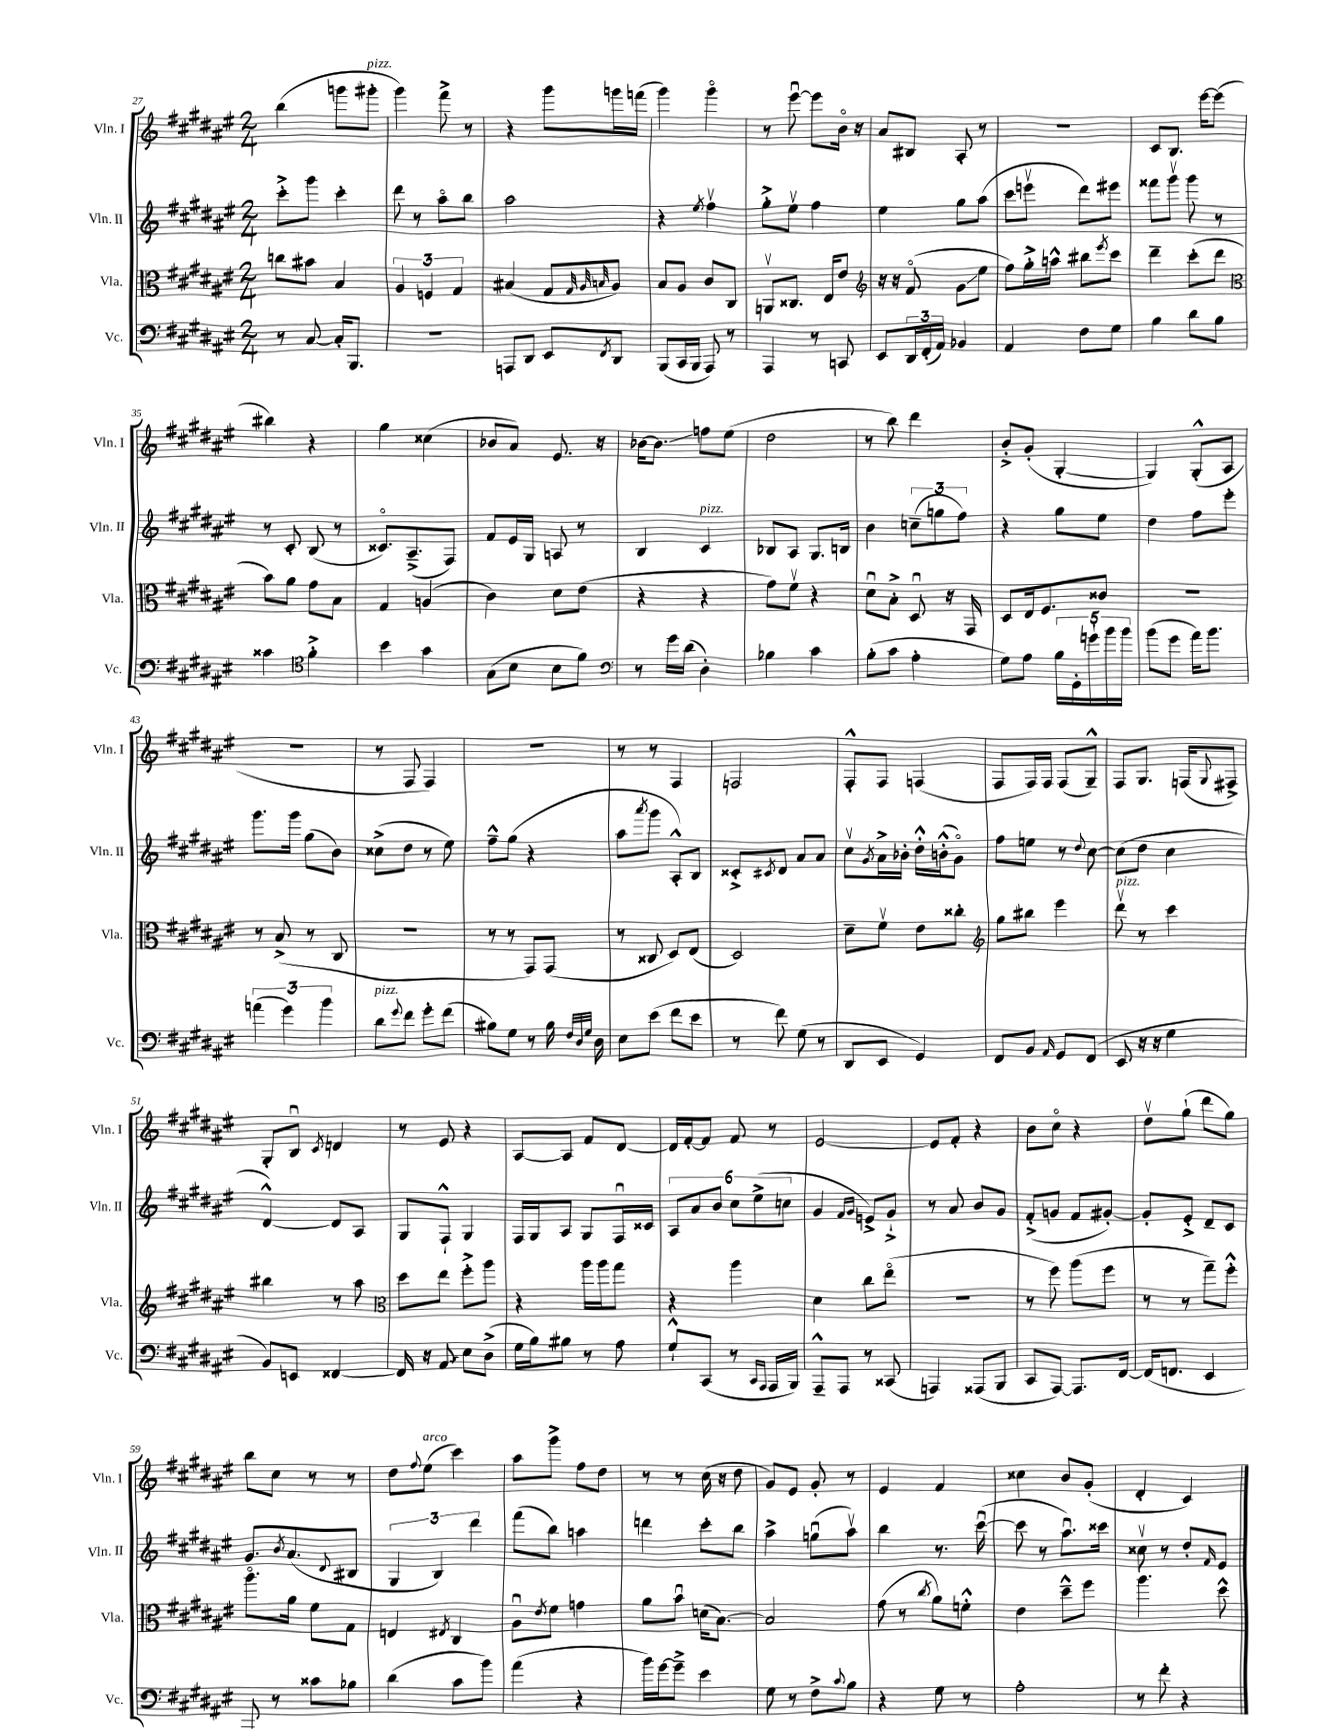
<<
\new StaffGroup <<
\new Staff = "s0" \with { instrumentName = "Vln. I" shortInstrumentName = "Vln. I" } {
    \clef treble \key fis \major \numericTimeSignature \time 2/4
    b''4( g'''8 gis'''8-.^\markup { \italic "pizz." } |
    gis'''4) fis'''8-> r8 |
    r4 gis'''8 g'''16 f'''16( |
    gis'''4) gis'''4\flageolet |
    r8 eis'''8~\downbow eis'''8 b'16\flageolet r16 |
    ais'8 bis8 ais8-. r8 |
    r2 |
    cis'8 b8. eis'''16~ eis'''8( |
    bis''4) r4 |
    gis''4 cisis''4( |
    bes'8 ais'8) eis'8. r16 |
    bes'16~ bes'8.\glissando f''8 eis''8( |
    dis''2 |
    r8 b''8) dis'''4 |
    b'8-.-> gis'8-.( gis4~-. |
    gis4) gis8-.-^( ais8 |
    R2 |
    r8 fis8 fis4) |
    R2 |
    r8 r8 fis4 |
    f2 |
    fis8-.-^ fis8 f4( |
    fis8 fis16) fis16 fis8( gis8---^) |
    fis8 gis8. f16( \appoggiatura { gis8 } fis8->) |
    gis8-. b8\downbow \acciaccatura { cis'8 } d'4 |
    r8 eis'8 r4 |
    ais8~ ais8 fis'8 dis'8~ |
    dis'16 fis'16~-. fis'8 fis'8 r8 |
    eis'2~ |
    eis'8 fis'8-. r4 |
    b'8 cis''8\flageolet r4 |
    dis''8\upbow gis''8-!( dis'''8 gis''8) |
    b''8 cis''8 r8 r8 |
    dis''8 \appoggiatura { fis''8 } eis''8^\markup { \italic "arco" }( cis'''4) |
    ais''8 gis'''8-> fis''8 dis''8 |
    r8 r8 cis''16( r16 dis''8 |
    gis'8) eis'8 gis'8-. r8 |
    eis'4 fis'4 |
    cisis''4 b'8 gis'8-.( |
    dis'4-. cis'4) \bar "|." |
}
\new Staff = "s1" \with { instrumentName = "Vln. II" shortInstrumentName = "Vln. II" } {
    \clef treble \key fis \major \numericTimeSignature \time 2/4
    cis'''8-.-> gis'''8 cis'''4-. |
    dis'''8 r8 ais''8\flageolet b''8 |
    ais''2 |
    r4 \acciaccatura { eis''8 } fis''4\upbow |
    gis''8-.-> eis''8\upbow fis''4 |
    eis''4 gis''8 ais''8( |
    cis'''8 e'''8\upbow dis'''8) eis'''8 |
    fisis'''8 gis'''8\upbow gis'''8 r8 |
    r8 cis'8-. b8( r8 |
    cisis'8.\flageolet) ais8.--->( fis8) |
    fis'8 eis'16 gis16 a8 r8 |
    b4 cis'4^\markup { \italic "pizz." } |
    bes8 ais8 gis8. b16 |
    b'4 \tuplet 3/2 { c''8--( g''8 fis''8) } |
    r4 gis''8 eis''8 |
    dis''4 fis''8 eis'''8-. |
    gis'''8. gis'''16 gis''8( b'8) |
    cisis''8->( dis''8 r8 eis''8) |
    fis''8---^ gis''8( r4 |
    ais''8 \acciaccatura { ais'''8 } gis'''8 ais8-.-^) b8 |
    cisis'8-.-> \acciaccatura { cis'8 } dis'8 ais'8 ais'8 |
    cis''8\upbow \acciaccatura { gis'8 } ais'16-> bes'16-. dis''16-.-^ b'16-.-^( gis'8\flageolet) |
    fis''8 e''8 r8 \appoggiatura { dis''8 } cis''8~ |
    cis''8( dis''8 cis''4 |
    dis'4~-^) dis'8 ais8 |
    gis8 fis8-!-^ gis4 |
    fis16 gis16 ais8 gis8 fis16\downbow cisis'16 |
    \tuplet 6/4 { ais8 ais'8 b'8 cis''8 eis''8->( c''8 } |
    gis'4 \grace { fis'16 gis'16 } e'8->) gis'8-!-> |
    r8 ais'8 b'8 gis'8 |
    fis'8-.->( g'8 fis'8 gis'8~-.) |
    gis'8-. eis'8-.-> dis'8-- cis'8 |
    gis'8. \acciaccatura { b'8 } ais'8.( \appoggiatura { dis'8 } bis8 |
    \tuplet 3/2 { gis4 b4) dis'''4 } |
    fis'''8( b''8) a''4 |
    d'''4 cis'''8-. b''8 |
    ais''4-> g''8\downbow( ais''8\upbow) |
    b''4 r8. cis'''16~\downbow( |
    cis'''8 r8 ais''8.\downbow) cisis'''16 |
    cisis''8\upbow r8 dis''8-. \grace { fis'16 } eis'8 \bar "|." |
}
\new Staff = "s2" \with { instrumentName = "Vla." shortInstrumentName = "Vla." } {
    \clef alto \key fis \major \numericTimeSignature \time 2/4
    c''8 bis'8 b4 |
    \tuplet 3/2 { ais4 f4 gis4 } |
    bis4( gis8 \grace { gis32 ais32 b32 } ais8) |
    b8 ais8 cis'8 cis8 |
    a,8\upbow cisis8. eis16 eis'8 |
    \clef treble r16 r16 fis'8\flageolet( gis'8\glissando eis''8 |
    fis''8) gis''16-.-> a''16-^ bis''8 \acciaccatura { eis'''8 } cis'''8 |
    dis'''4-- cis'''8-.( dis'''8 |
    \clef alto b'8) ais'8 gis'8 b8 |
    gis4 a4( |
    cis'4) dis'8 eis'8( |
    r4 r4 |
    gis'8) fis'8\upbow r4 |
    dis'8\downbow b8-.-> dis8\downbow r16 gis,16 |
    dis8 eis16 fis8. cisis'8 |
    R2 |
    r8 b8->( r8 cis8 |
    r2 |
    r8 r8 gis,8) gis,8( |
    r8 cisis8 dis8) eis8( |
    dis2) |
    dis'8-- fis'8\upbow eis'8 cisis''8-. |
    \clef treble gis''8 bis''8 eis'''4 |
    dis'''8\upbow^\markup { \italic "pizz." } r8 cis'''4 |
    bis''4 r8 ais''8 |
    \clef alto dis''8 eis''8 fis''8-.-> ais''8 |
    r4 ais''16 ais''16 gis''8 |
    r4 ais''4 |
    dis'4 cis''8 eis''8\flageolet( |
    r2 |
    r8 fis''8) ais''8( fis''8 |
    r8 r8 gis''8--) fis''8-.-^ |
    ais''8.\flageolet ais'16 fis'8 gis8 |
    e4 \acciaccatura { eis8 } cis4 |
    ais8\downbow \acciaccatura { eis'8 } fis'8 g'4 |
    ais'8 b'8\downbow d'16( b8.~) |
    b2 |
    gis'8( r8 \acciaccatura { cis''8 } ais'8) f'8-.-^ |
    eis'4 dis''8---^ fis''8 |
    ais''4. dis''8-^ \bar "|." |
}
\new Staff = "s3" \with { instrumentName = "Vc." shortInstrumentName = "Vc." } {
    \clef bass \key fis \major \numericTimeSignature \time 2/4
    r8 cis8~ cis16-. b,,8. |
    R2 |
    a,,8 dis,8 eis,8 \acciaccatura { fis,8 } dis,8 |
    b,,8( cis,16 b,,16 ais,,8) r8 |
    ais,,4 r8 c,8 |
    eis,8 \tuplet 3/2 { dis,16 fis,16-.( ais,16) } bes,4 |
    ais,4 fis8 gis8 |
    b4 dis'8 b8 |
    cisis'4 \clef tenor fis'4-.-> |
    b'4 gis'4 |
    gis8( b8 b8 fis'8) |
    \clef bass r8 gis'16 dis'16( dis4-.) |
    bes4 cis'4 |
    b8-.( cis'8 ais4-. |
    gis8) ais8 \tuplet 5/4 { b16 gis,16-. g'16-! b'16 b'16 } |
    b'8( gis'8 ais'16) b'8. |
    \tuplet 3/2 { a'4( gis'4) b'4 } |
    dis'8^\markup { \italic "pizz." } \appoggiatura { gis'8 } fis'8 gis'8-. fis'8( |
    bis8) gis8 r8 bis16 \grace { fis32 dis32 gis32 } dis16 |
    eis8 eis'8( fis'8 eis'8 |
    r8 fis'8) gis8( r8 |
    dis,8 eis,8 gis,4) |
    fis,8 b,8 \grace { ais,16 } gis,8 fis,8( |
    eis,8 r16 r16 gis4 |
    b,8) e,8 fisis,4~ |
    fisis,16 r16 \once \override Glissando.style = #'zigzag ais,8\glissando eis8 dis8->( |
    gis16 b16) bis8 r8 ais8 |
    gis8-!-^ cis,8( r8 \grace { cis,16 ais,,16 } ais,,16 b,,16) |
    ais,,8---^ ais,,8 r8 cisis,8( |
    a,,4) aisis,,8( b,,8 |
    cis,8 ais,,8~) ais,,8. fis,16~ |
    fis,16( f,8. eis,4 |
    ais,,8) r8 cisis'8 bes8 |
    dis'4( cis'8 b'8) |
    ais'4( r4 |
    b'16) gis'16~ gis'8---> eis'4 |
    gis8 r8 fis8-> \appoggiatura { cis'8 } b8 |
    r4 gis8 r8 |
    ais2-. |
    r8 fis'8-. r4 \bar "|." |
}
>>
>>
\layout { \context { \Score currentBarNumber = #27 } }
